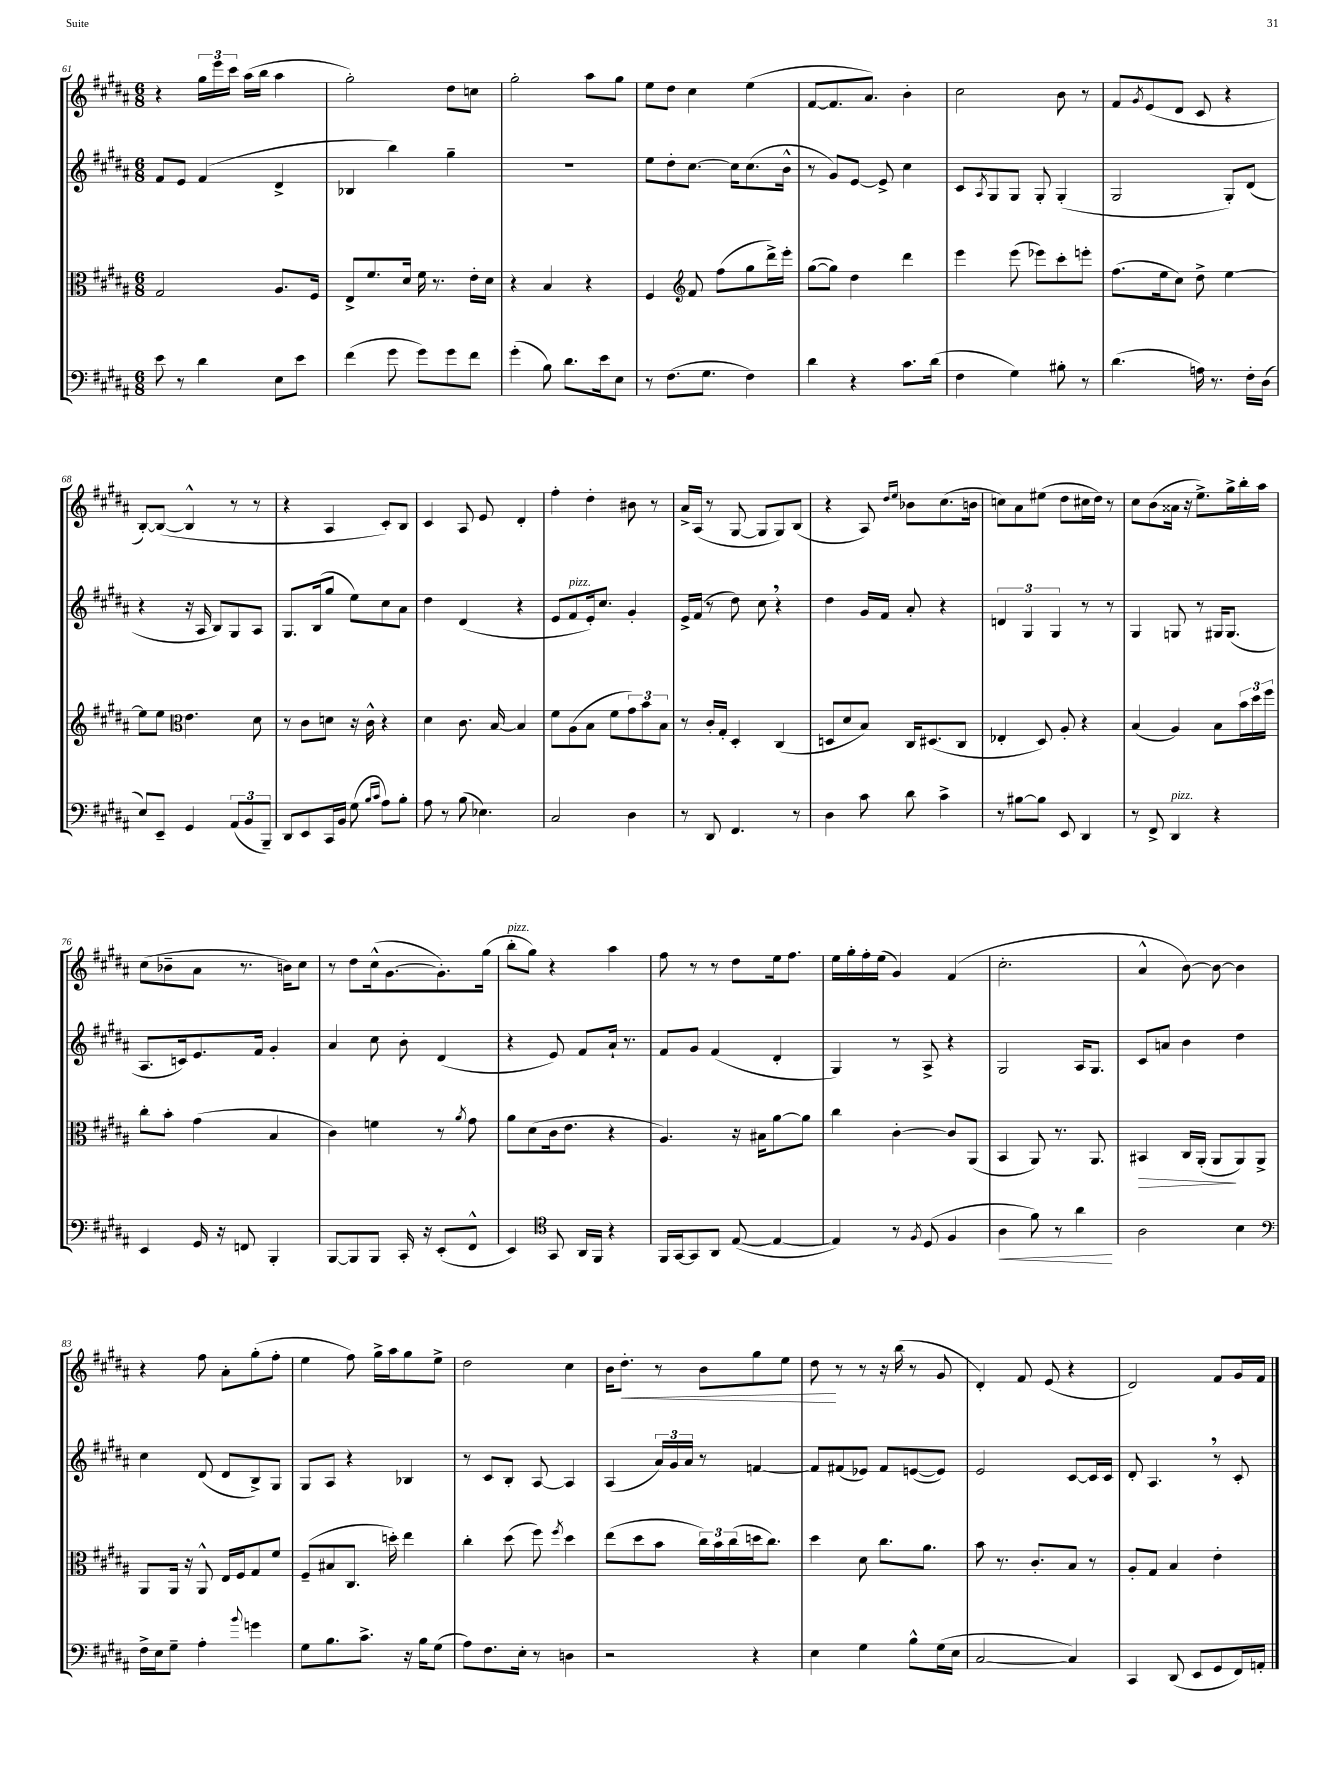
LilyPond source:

<<
\new StaffGroup <<
\new Staff = "s0" {
    \clef treble \key b \major \numericTimeSignature \time 6/8
    r4 \tuplet 3/2 { gis''16 e'''16 cis'''16 } ais''16( b''16 ais''4 |
    gis''2-.) dis''8 c''8 |
    gis''2-. ais''8 gis''8 |
    e''8 dis''8 cis''4 e''4( |
    fis'8~ fis'8. ais'8.) b'4-. |
    cis''2 b'8 r8 |
    fis'8 \acciaccatura { gis'8 } e'8( dis'8 cis'8 r4 |
    b8~-.) b8~( b4-^ r8 r8 |
    r4 ais4 cis'8-.) b8 |
    cis'4 ais8 e'8 dis'4-. |
    fis''4-. dis''4-. bis'8 r8 |
    ais'16-> ais16( r8 gis8~ gis8 gis8) b8( |
    r4 ais8) \grace { dis''16 e''16 } bes'8 cis''8.( b'16 |
    c''8) ais'8 eis''8( dis''8 cis''16 dis''16) r8 |
    cis''8 b'8( aisis'16 r16 e''8.->) gis''16-> b''16-. ais''16 |
    cis''8( bes'8-- ais'8 r8. b'16) cis''8 |
    r8 dis''8 cis''16-^( gis'8.~ gis'8.-.) gis''16( |
    b''8-.^\markup { \italic "pizz." } gis''8) r4 ais''4 |
    fis''8 r8 r8 dis''8 e''16 fis''8. |
    e''16 gis''16-. fis''16-. e''16( gis'4) fis'4( |
    cis''2.-. |
    ais'4-^ b'8~) b'8~ b'4 |
    r4 fis''8 ais'8-. gis''8-.( fis''8-. |
    e''4 fis''8) gis''16-> ais''16 gis''8 e''8-> |
    dis''2 cis''4 |
    b'16 dis''8.-.\< r8 b'8 gis''8 e''8 |
    dis''8\! r8 r8 r16 b''16( r8 gis'8 |
    dis'4-.) fis'8 e'8( r4 |
    dis'2) fis'8 gis'16 fis'16 \bar "|." |
}
\new Staff = "s1" {
    \clef treble \key b \major \numericTimeSignature \time 6/8
    fis'8 e'8 fis'4( dis'4-> |
    bes4 b''4) gis''4-- |
    R2. |
    e''8 dis''8-. cis''8.~ cis''16 cis''8.( b'16-^ |
    r8 gis'8) e'8~ e'8-> cis''4 |
    cis'8 \acciaccatura { ais8 } gis8 gis8 gis8-. gis4-.( |
    gis2 gis8-.) dis'8( |
    r4 r16 ais16 b8) gis8 ais8 |
    gis8. b16( gis''8 e''8) cis''8 ais'8 |
    dis''4 dis'4( r4 |
    e'8 fis'8^\markup { \italic "pizz." } e'16-.) cis''8. gis'4-. |
    e'16-> fis'16( r8 dis''8) cis''8 \breathe r4 |
    dis''4 gis'16 fis'16 ais'8-. r4 |
    \tuplet 3/2 { d'4 gis4 gis4 } r8 r8 |
    gis4 g8 r8 gis16 gis8.( |
    ais8. c'16) e'8. fis'16 gis'4-. |
    ais'4 cis''8 b'8-. dis'4( |
    r4 e'8) fis'8 ais'16-! r8. |
    fis'8 gis'8 fis'4( dis'4-. |
    gis4) r8 ais8-> r4 |
    gis2 ais16 gis8. |
    cis'8 a'8 b'4 dis''4 |
    cis''4 dis'8( dis'8 b8->) gis8 |
    gis8 ais8 r4 bes4 |
    r8 cis'8 b8-. ais8~ ais4 |
    ais4( \tuplet 3/2 { ais'16) gis'16 ais'16 } r8 f'4~ |
    f'8 fis'8( ees'8) fis'8 e'8~( e'8) |
    e'2 cis'8~ cis'16 cis'16 |
    dis'8-. ais4. \breathe r8 cis'8-. \bar "|." |
}
\new Staff = "s2" {
    \clef alto \key b \major \numericTimeSignature \time 6/8
    gis2 ais8. fis16 |
    e8-> fis'8. dis'16 fis'16 r8. e'16-. dis'16 |
    r4 b4 r4 |
    fis4 \clef treble fis'8 fis''8( gis''8 dis'''16->) e'''16-. |
    gis''8~( gis''8) dis''4 dis'''4 |
    e'''4 e'''8( ees'''8) cis'''8-. e'''8-. |
    fis''8.( e''16 cis''8) dis''8-> e''4~ |
    e''8 e''8 \clef alto e'4. dis'8 |
    r8 cis'8 d'8 r16 cis'16-^ r4 |
    dis'4 cis'8. b16~ b4 |
    fis'8 ais8( b8 fis'8 \tuplet 3/2 { gis'8) b'8 b8 } |
    r8 cis'16-. gis16-. dis4-. cis4( |
    d8 dis'8 b8) cis16 dis8.( cis8 |
    ees4-. dis8) ais8-. r4 |
    b4( ais4) b8 \tuplet 3/2 { b'16 dis''16 fis''16 } |
    cis''8-. b'8-. gis'4( b4 |
    cis'4) f'4 r8 \acciaccatura { ais'8 } gis'8 |
    ais'8 dis'8( cis'16 e'8. r4 |
    ais4.) r16 bis16 ais'8~ ais'8 |
    cis''4 cis'4~-. cis'8 ais,8( |
    b,4 ais,8) r8. ais,8. |
    bis,4\> cis16 ais,16-.( ais,8\! ais,8) ais,8-> |
    ais,8 ais,16 r16 ais,8-^ e16 fis16 gis8 fis'8 |
    fis8--( bis8 cis8. d''16-.) e''4 |
    cis''4-. dis''8( fis''8) \acciaccatura { fis''8 } dis''4 |
    e''8( dis''8 b'8 \tuplet 3/2 { cis''16) b'16 cis''16( } d''16 cis''8.) |
    dis''4 dis'8 cis''8. ais'8. |
    b'8 r8. cis'8.-. b8 r8 |
    ais8-. gis8 b4 e'4-. \bar "|." |
}
\new Staff = "s3" {
    \clef bass \key b \major \numericTimeSignature \time 6/8
    e'8 r8 dis'4 e8 e'8 |
    fis'4( gis'8 gis'8) gis'8 fis'8 |
    gis'4-.( b8) dis'8. e'16 e8 |
    r8 fis8.( gis8. fis4) |
    dis'4 r4 cis'8. dis'16( |
    fis4 gis4) bis8-. r8 |
    dis'4.( a16) r8. fis16-. dis16( |
    e8) e,8-- gis,4 \tuplet 3/2 { ais,8( b,8 b,,8--) } |
    dis,8 e,8 cis,16 b,16 gis8( \grace { b16 cis'16 } ais8) b8-. |
    ais8 r8 b8( ees4.) |
    cis2 dis4 |
    r8 dis,8 fis,4. r8 |
    dis4 cis'8 dis'8 cis'4-> |
    r8 bis8~ bis8 e,8 dis,4 |
    r8 fis,8-> dis,4^\markup { \italic "pizz." } r4 |
    e,4 gis,16 r16 f,8 b,,4-. |
    b,,8~ b,,8 b,,8 cis,16-. r16 e,8-.( fis,8-^ |
    e,4) \clef tenor gis,8 ais,16 fis,16 r4 |
    fis,16 gis,16~ gis,8 ais,8 e8~( e4~ |
    e4) r8 \acciaccatura { fis8 } dis8( fis4 |
    ais4\< fis'8) r8 ais'4\! |
    ais2 b4 |
    \clef bass fis16-> e16 gis8-- ais4-. \appoggiatura { b'8 } g'4 |
    gis8 b8. cis'8.-> r16 b16 gis8( |
    ais8) fis8. e16-. r8 d4 |
    r2 r4 |
    e4 gis4 b8-^ gis16( e16 |
    cis2~ cis4) |
    cis,4 dis,8( e,8 gis,8 fis,16) a,16-. \bar "|." |
}
>>
>>
\layout { \context { \Score currentBarNumber = #61 } }
